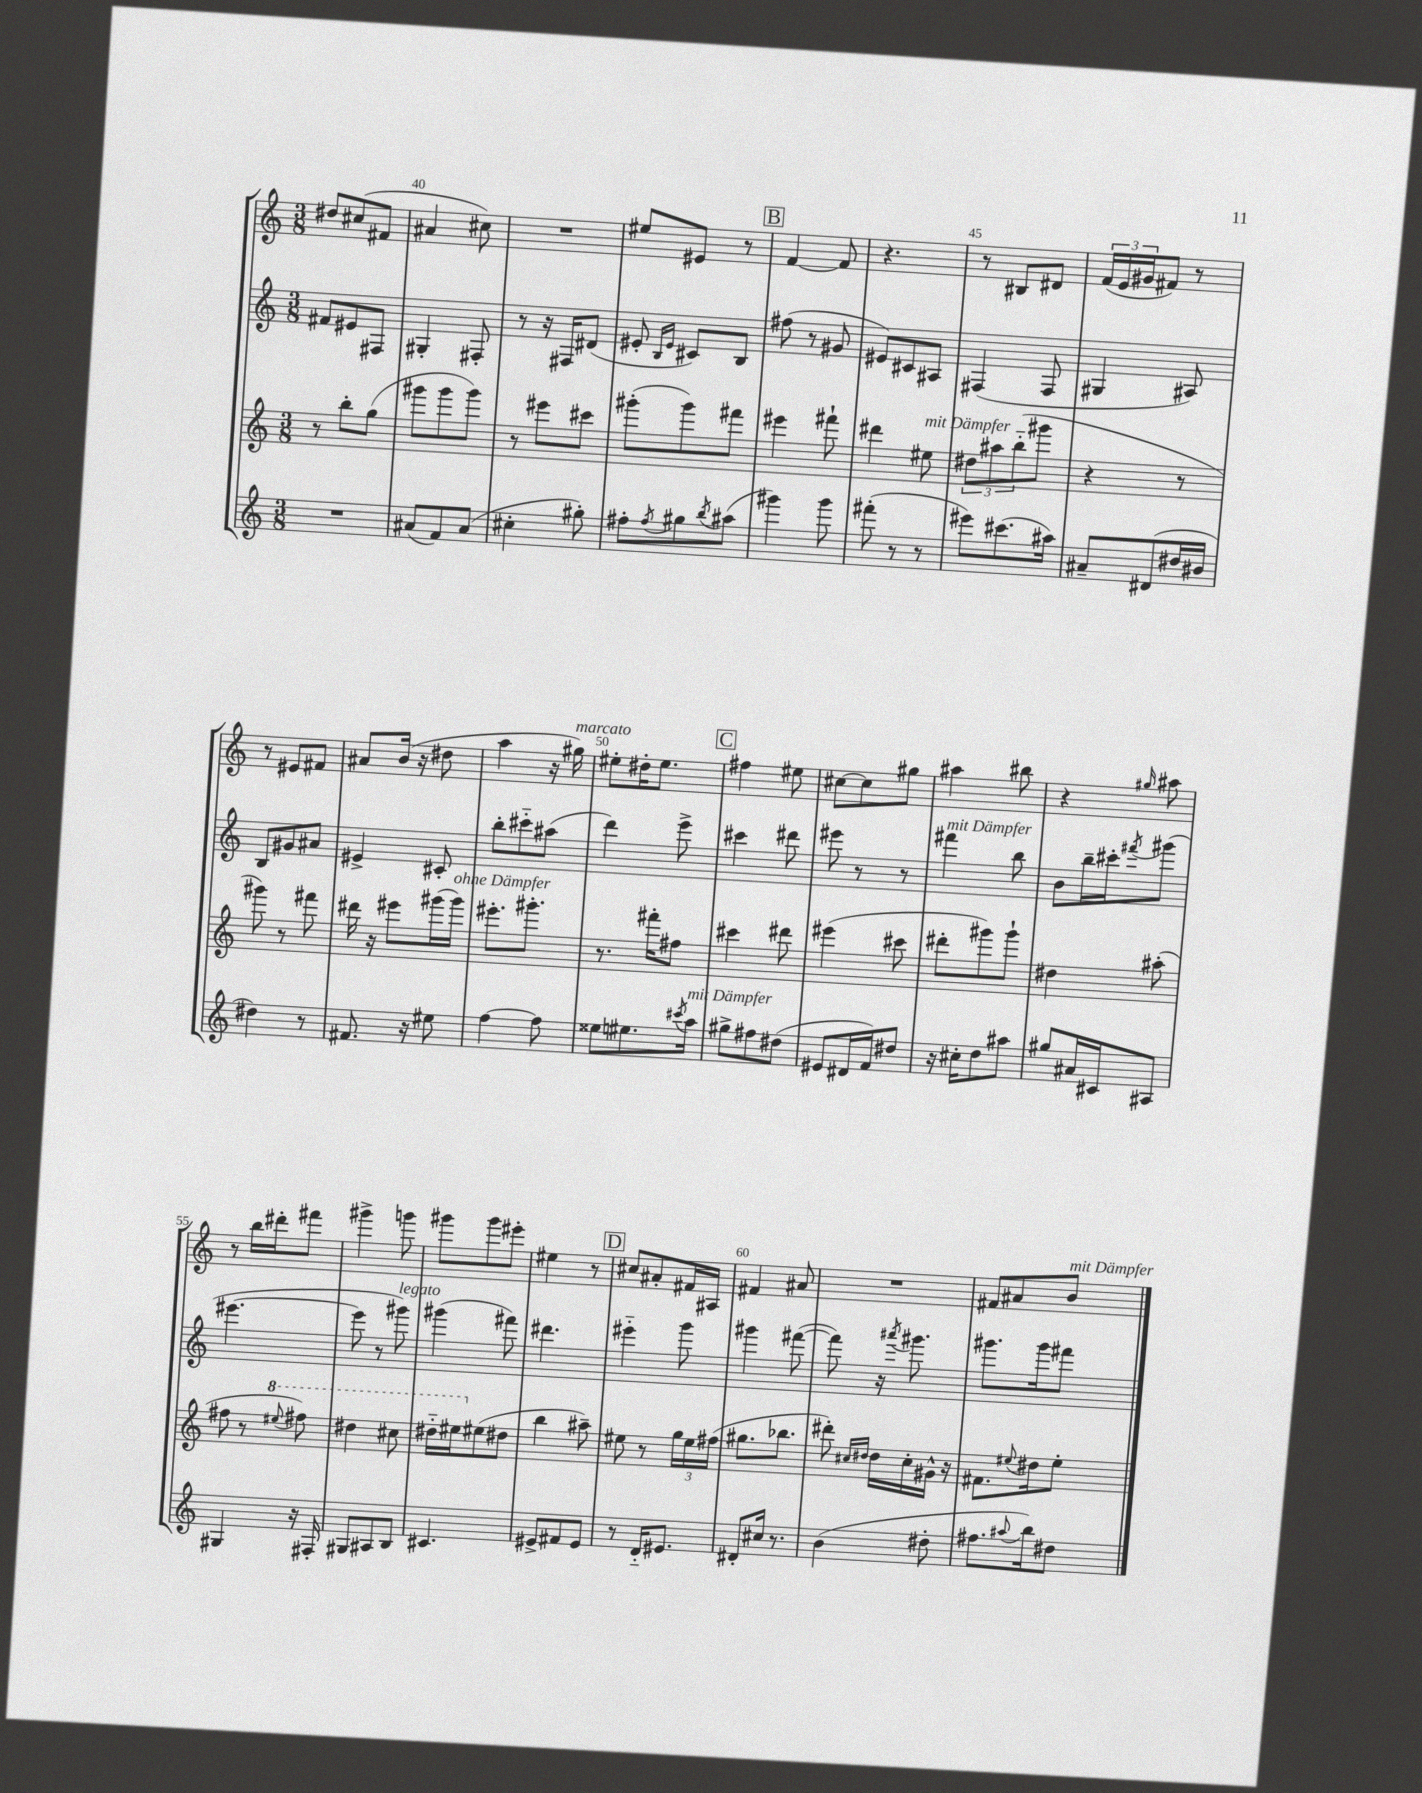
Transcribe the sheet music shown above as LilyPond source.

<<
\new StaffGroup <<
\new Staff = "s0" {
    \clef treble \key c \major \numericTimeSignature \time 3/8
    dis''8 cis''8( fis'8 |
    ais'4 cis''8) |
    R4. |
    eis''8 eis'8 r8 |
    \mark \markup { \box "B" } f'4~ f'8 |
    r4. |
    r8 bis8 dis'8 |
    \tuplet 3/2 { f'16( e'16 gis'16 } fis'8) r8 |
    r8 eis'8 fis'8 |
    ais'8 b'16( r16 dis''8 |
    a''4 r16 gis''16^\markup { \italic "marcato" }) |
    eis''8-. dis''16-. eis''8. |
    \mark \markup { \box "C" } fis''4 eis''8 |
    cis''8~ cis''8 gis''8 |
    ais''4 bis''8 |
    r4 \grace { gis''16 } ais''8 |
    r8 b''16 dis'''16-. fis'''8 |
    gis'''4-> g'''8 |
    gis'''8 gis'''8 eis'''8-. |
    eis''4 r8 |
    \mark \markup { \box "D" } cis''8 ais'8-. fis'16 ais16 |
    fis'4 ais'8 |
    R4. |
    fis'8 ais'8 b'8^\markup { \italic "mit Dämpfer" } \bar "|." |
}
\new Staff = "s1" {
    \clef treble \key c \major \numericTimeSignature \time 3/8
    fis'8 eis'8 fis8 |
    gis4-. fis8-. |
    r8 r16 fis16 dis'8( |
    eis'8-. \grace { b16 eis'16 } cis'8) b8 |
    \mark \markup { \box "B" } fis''8( r8 gis'8 |
    eis'8) cis'8 ais8 |
    fis4( fis8 |
    gis4 ais8) |
    b8 gis'8 ais'8 |
    eis'4-> cis'8-. |
    b''8-. cis'''8-_ ais''8( |
    d'''4) e'''8-> |
    \mark \markup { \box "C" } cis'''4 dis'''8 |
    eis'''8 r8 r8 |
    fis'''4^\markup { \italic "mit Dämpfer" } b''8 |
    b'8 b''16-- cis'''16-. \acciaccatura { fis'''8 } gis'''8( |
    eis'''4.~ |
    eis'''8 r8 gis'''8^\markup { \italic "legato" }) |
    gis'''4( fis'''8) |
    dis'''4. |
    \mark \markup { \box "D" } eis'''4-_ g'''8 |
    gis'''4 fis'''8~( |
    fis'''8) r16 \acciaccatura { ais'''8 } gis'''8. |
    gis'''8. gis'''16 fis'''8 \bar "|." |
}
\new Staff = "s2" {
    \clef treble \key c \major \numericTimeSignature \time 3/8
    r8 b''8-. g''8( |
    gis'''8 gis'''8 gis'''8) |
    r8 eis'''8 cis'''8 |
    gis'''8-.( gis'''8) fis'''8 |
    \mark \markup { \box "B" } eis'''4 fis'''8-! |
    dis'''4 eis''8^\markup { \italic "mit Dämpfer" } |
    \tuplet 3/2 { dis''8 ais''8 b''8-_( } gis'''8 |
    r4 r8 |
    gis'''8) r8 fis'''8 |
    dis'''16 r16 eis'''8 gis'''16( gis'''16^\markup { \italic "ohne Dämpfer" }) |
    eis'''8.-. gis'''8.-. |
    r8. fis'''16-. fis''8 |
    \mark \markup { \box "C" } cis'''4 dis'''8 |
    eis'''4( cis'''8 |
    dis'''8-. gis'''8) gis'''8-! |
    dis''4 ais''8-.( |
    fis''8 r8 \ottava #1 \appoggiatura { eis'''8 } fis'''8) |
    dis'''4 cis'''8 |
    dis'''16-_ eis'''16 \ottava #0 eis''8( dis''8 |
    b''4 ais''8--) |
    \mark \markup { \box "D" } eis''8 r8 \tuplet 3/2 { g''16 eis''16 fis''16( } |
    gis''8. bes''8. |
    dis'''8-.) \grace { cis''16 dis''16 } dis''16 cis''16-. gis'16-^ r16 |
    fis'8. \appoggiatura { eis''8 } dis''16 eis''8-. \bar "|." |
}
\new Staff = "s3" {
    \clef treble \key c \major \numericTimeSignature \time 3/8
    R4. |
    ais'8( f'8) ais'8( |
    cis''4-. gis''8-.) |
    fis''8-. \acciaccatura { fis''8 } gis''8 \acciaccatura { b''8 } ais''8( |
    \mark \markup { \box "B" } gis'''4) gis'''8 |
    fis'''8-.( r8 r8 |
    eis'''8) cis'''8.( ais''16) |
    ais'8-- dis'8( dis''16 bis'16 |
    dis''4) r8 |
    fis'8. r16 eis''8 |
    f''4~ f''8 |
    eisis''8 eis''8. \acciaccatura { cis'''8 } a''16^\markup { \italic "mit Dämpfer" } |
    \mark \markup { \box "C" } gis''8-> fis''8 dis''8( |
    eis'8 dis'16 f'16) dis''8 |
    r16 cis''16-. d''8 ais''8 |
    gis''8 ais'16 cis'16 ais8 |
    gis4 r16 fis16-. |
    gis8 ais8 b8 |
    cis'4. |
    eis'8-> fis'8 eis'8 |
    \mark \markup { \box "D" } r8 d'16-_ eis'8. |
    dis'8-. cis''16 r8. |
    b'4( dis''8-. |
    fis''8. \appoggiatura { ais''8 } b''16) dis''8 \bar "|." |
}
>>
>>
\layout { \context { \Score currentBarNumber = #39 \override BarNumber.break-visibility = ##(#f #t #t) barNumberVisibility = #(every-nth-bar-number-visible 5) } }
